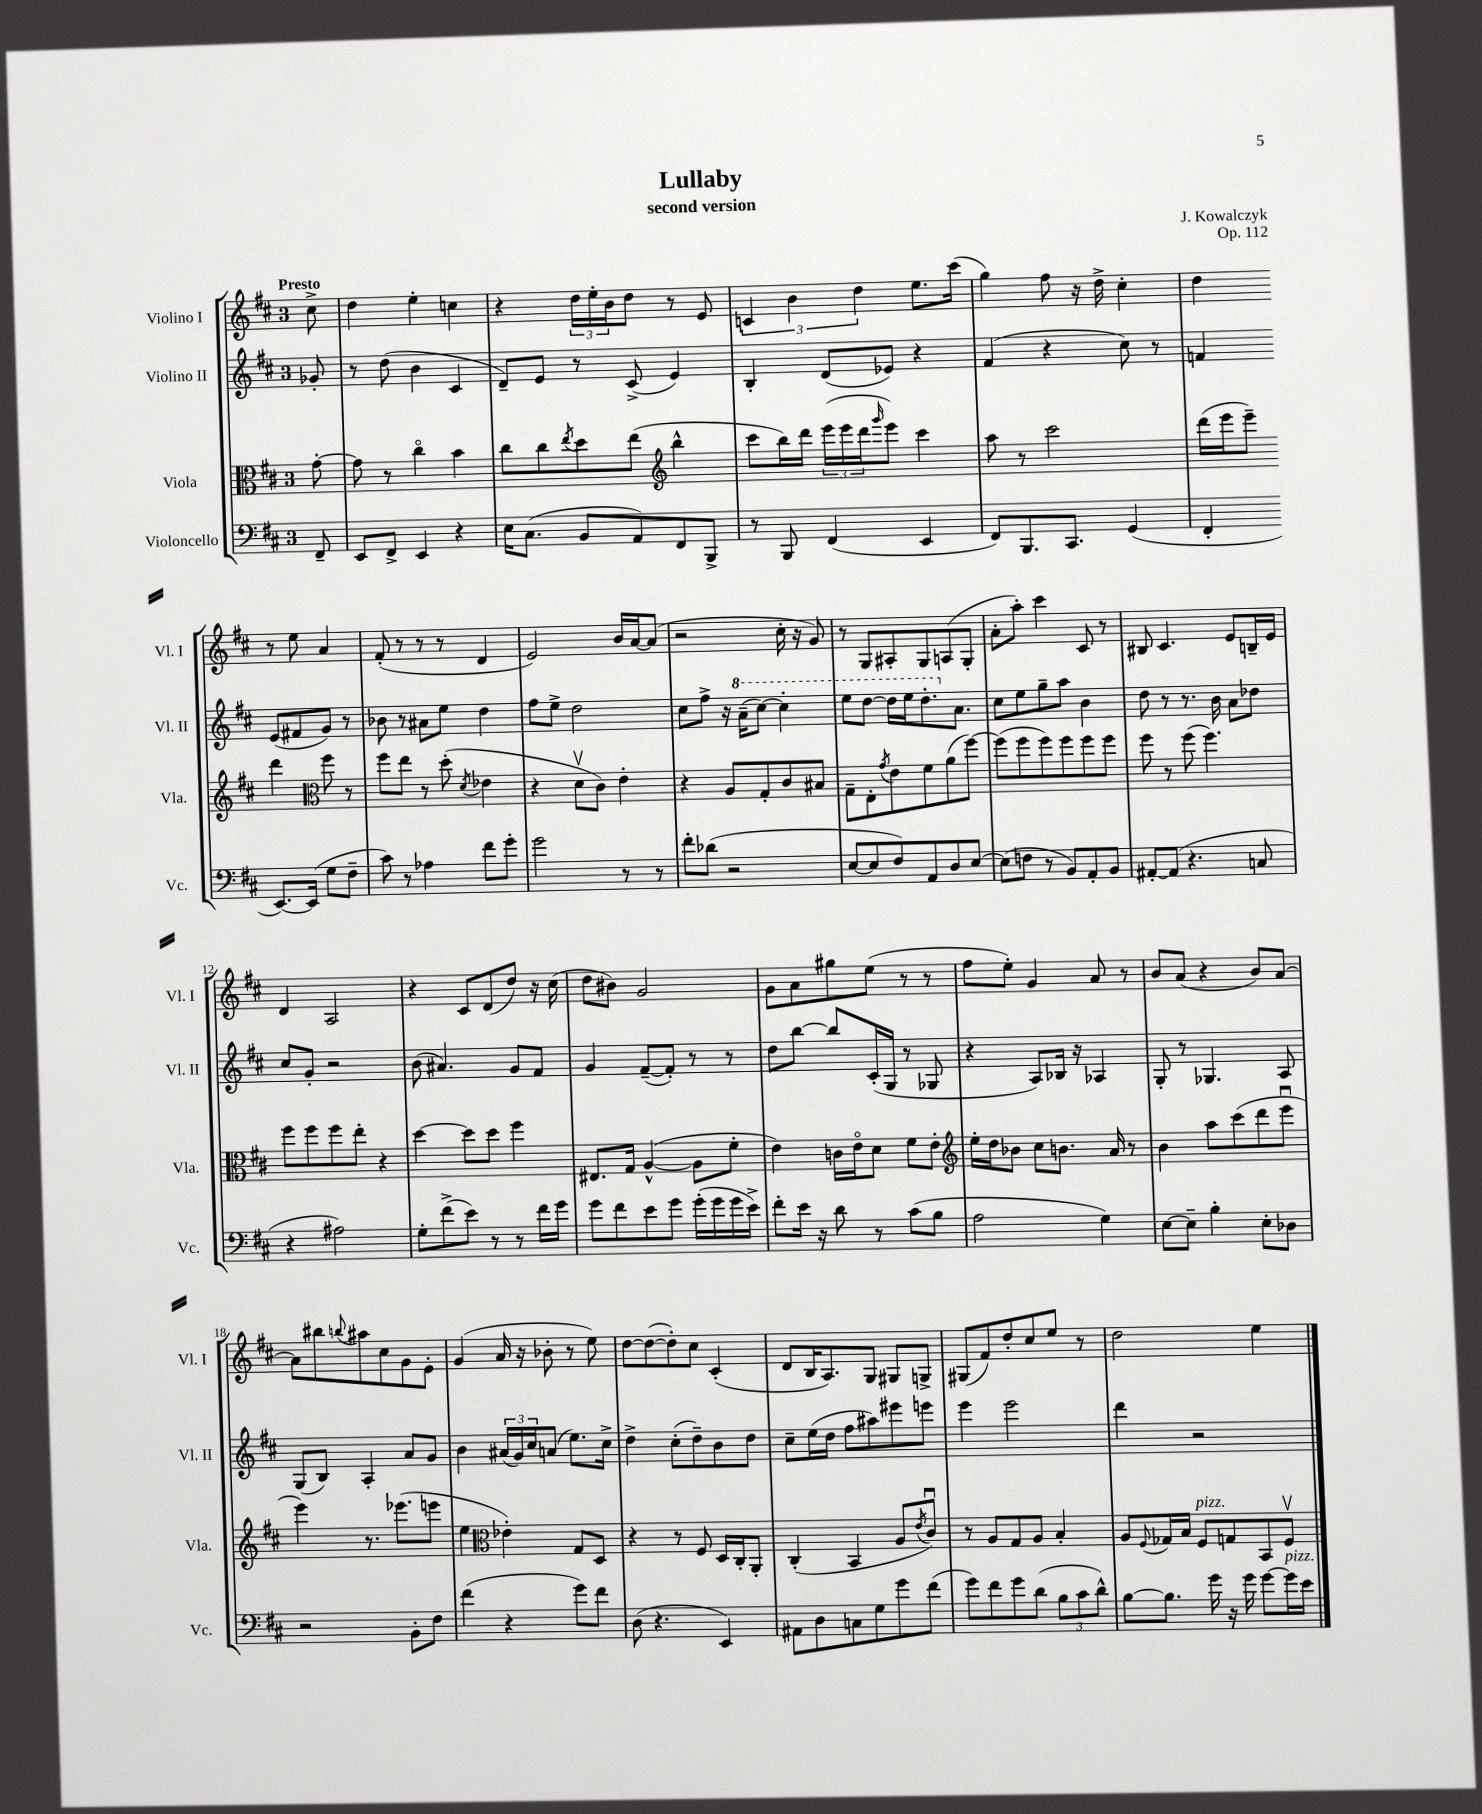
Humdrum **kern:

**kern	**kern	**kern	**kern
*staff4	*staff3	*staff2	*staff1
*clefF4	*clefC3	*clefG2	*clefG2
*k[f#c#]	*k[f#c#]	*k[f#c#]	*k[f#c#]
*M3/4	*M3/4	*M3/4	*M3/4
8FF#~	[8g'	8g-'	8cc#^
=	=	=	=
8EE	8g]	8r	4dd
8FF#^	8r	(8dd	.
4EE	4cc#o	4b	4ee'
4r	4b	4c#	4cc
=	=	=	=
16E	8cc#	8d~)	4r
(8.C#	.	.	.
.	8cc#	8e	.
.	8qee	.	.
8BB	8dd	8r	24dd
.	.	.	24ee'
.	.	.	24b
8AA)	(8ee	(8c#^	8dd
*	*clefG2	*	*
8FF#	4bb^^	4e)	8r
8BBB^	.	.	8e
=	=	=	=
8r	8ccc#	4B'	6c
8BBB	16bb)	.	.
.	.	.	6b
.	16ddd	.	.
(4FF#	(24eee	(8d	.
.	24eee	.	.
.	24ddd	.	6dd
.	16qqggg	.	.
.	8eee)	8e-)	.
4EE	4ccc#	4r	8.ee
.	.	.	(16ccc#
=	=	=	=
8FF#)	8aa	(4f#	4gg)
8.BBB	8r	.	.
.	2ccc#	4r	8ff#
8.CC#	.	.	.
.	.	.	16r
.	.	.	16dd^
(4GG	.	8cc#)	4cc#'
.	.	8r	.
=	=	=	=
4FF#'	(16ddd	4f	4dd
.	16eee	.	.
.	8eee~)	.	.
[8.EE)	4ddd	(8e	8r
.	.	8f#	8ee
(16EE]	.	.	.
*	*clefC3	*	*
8G	8ff#	8g)	4a
8F#~	8r	8r	.
=	=	=	=
8c#)	8ff#	8b-	(8f#'
8r	8ee	8r	8r
4A-	8r	8a#	8r
.	(8dd'	8ee	8r
.	8qd	.	.
8f#	4e-	4dd	4d
8g'	.	.	.
=	=	=	=
2g	4r	8ff#	2e)
.	.	8ee^	.
.	8dv	2dd	.
.	8c#)	.	.
8r	4e'	.	16b
.	.	.	[16a
8r	.	.	(8a]
=	=	=	=
8f#'	4r	8cc#	2r
(8d-	.	8ff#^	.
2r	8A	16r	.
.	.	(16aa~	.
.	8G'	[8ccc#)	.
.	8c#	4ccc#']	16cc#'
.	.	.	16r
.	8B#	.	8g)
=	=	=	=
[8E	8G~	8eee	8r
8E]	8E'	[8ddd	8G
.	8qg	.	.
8F#)	8e	16ddd]	8A#'
.	.	16eee	.
8AA	8f#	8.ddd'	8G
8D	(8a	.	(8A
.	.	8.a	.
[8E	[8ff#)	.	8G'
=	=	=	=
(8E]	(8ff#]	8cc#	8a'
8F	8ff#	8ee	8aa')
8r	8ff#)	8gg~	4ccc#
8BB)	8ff#	8aa	.
8AA'	8ff#	4b	8c#
8BB	8ff#	.	8r
=	=	=	=
[8AA#'	8ff#	8dd	8B#
(8AA#]	8r	8r	4.c#
4.r	(8ff#	8.r	.
.	4.ff#)	.	.
.	.	16b	.
.	.	8a	8e
8C	.	8dd-	16B~
.	.	.	16e
=	=	=	=
4r	8ff#	8cc#	4d
.	8ff#	8g'	.
2A#)	8ff#	2r	2A
.	8ee'	.	.
.	4r	.	.
=	=	=	=
8G'	[4dd	(8b	4r
(8f#^	.	4.a#)	.
8e)	8dd]	.	8c#
8r	8dd	.	(8d
8r	4ff#	8g	8dd)
16f#	.	8f#	16r
16g	.	.	(16cc#
=	=	=	=
8g	8.E#	4g	8dd
8f#	.	.	8b#)
.	16G	.	.
8e	([4A^^	([8f#~	2g
8g	.	8f#'])	.
(16g'	8A]	8r	.
16g	.	.	.
16g	8f#'	8r	.
16e^)	.	.	.
=	=	=	=
8f#'	4e)	8dd	8g
16e	.	[8bb	8a
16r	.	.	.
8d	16c	8bb]	8gg#
.	16eo	.	.
8r	8d	(16c#'	(8ee
.	.	16G	.
(8c#	8f#	8r	8r
8B	8e'	8G-	8r
=	=	=	=
*	*clefG2	*	*
2A	16ee'	4r	8ff#
.	16dd	.	.
.	8b-	.	8ee')
.	8cc#	8A)	4g
.	8.b	16B-	.
.	.	16r	.
4G)	.	4A-	8a
.	16a	.	.
.	8r	.	8r
=	=	=	=
[8E	4b	8G'	8b
8E~]	.	8r	(8a
4B'	8aa	4.G-	4r
.	(8ccc#	.	.
8E'	8ddd	.	8b)
8D-	8eeeu	8A	[8a
=	=	=	=
2r	4eee)	(8G	8a]
.	.	8B)	8bb#
.	.	.	8qqbb
.	8.r	4A'	8aa#
.	.	.	8cc#
.	(8.eee-	.	.
8BB'	.	8a	8g
8F#	8eee	8g	8e'
=	=	=	=
(4f#	4ee	4b	(4g
*	*clefC3	*	*
4r	4e-')	(24a#	16a
.	.	24g)	.
.	.	.	16r
.	.	24cc#	.
.	.	(8a	8b-'
8g)	8G	8.ee)	8r
8f#	8D	.	8ee)
.	.	16cc#^	.
=	=	=	=
(8D	4r	4dd^	[8dd
4.r	.	.	(8dd_
.	8r	(8cc#'	8dd'])
.	8F#	8dd~)	8cc#
4EE)	16D	8b	(4c#'
.	16C#'	.	.
.	8AA'	8dd	.
=	=	=	=
8AA#	(4C#'	8cc#~	8d
8D	.	(16ee	16B
.	.	16dd	8.A)
8C	4BB	8ff#	.
8G	.	8aa#)	8G
8g	8A	8eee#	8G#
.	8qe	.	.
(8f#	8c#u)	8eee	8G^
=	=	=	=
8g)	8r	4eee	(8G#
8f#	8A	.	8f#)
8g	8G	2eee	8dd'
(8d	8A	.	8cc#
12B	4B'	.	8ee
12c#	.	.	.
.	.	.	8r
12d^^)	.	.	.
=	=	=	=
[8B	8A	4ddd	2dd
.	8qqF#	.	.
8.B]	16G-	.	.
.	16B	.	.
.	8F#	2r	.
16g	.	.	.
16r	8G	.	.
16g	.	.	.
[8g	8BB	.	4ee
16g]	8F#v	.	.
16e	.	.	.
==	==	==	==
*-	*-	*-	*-
